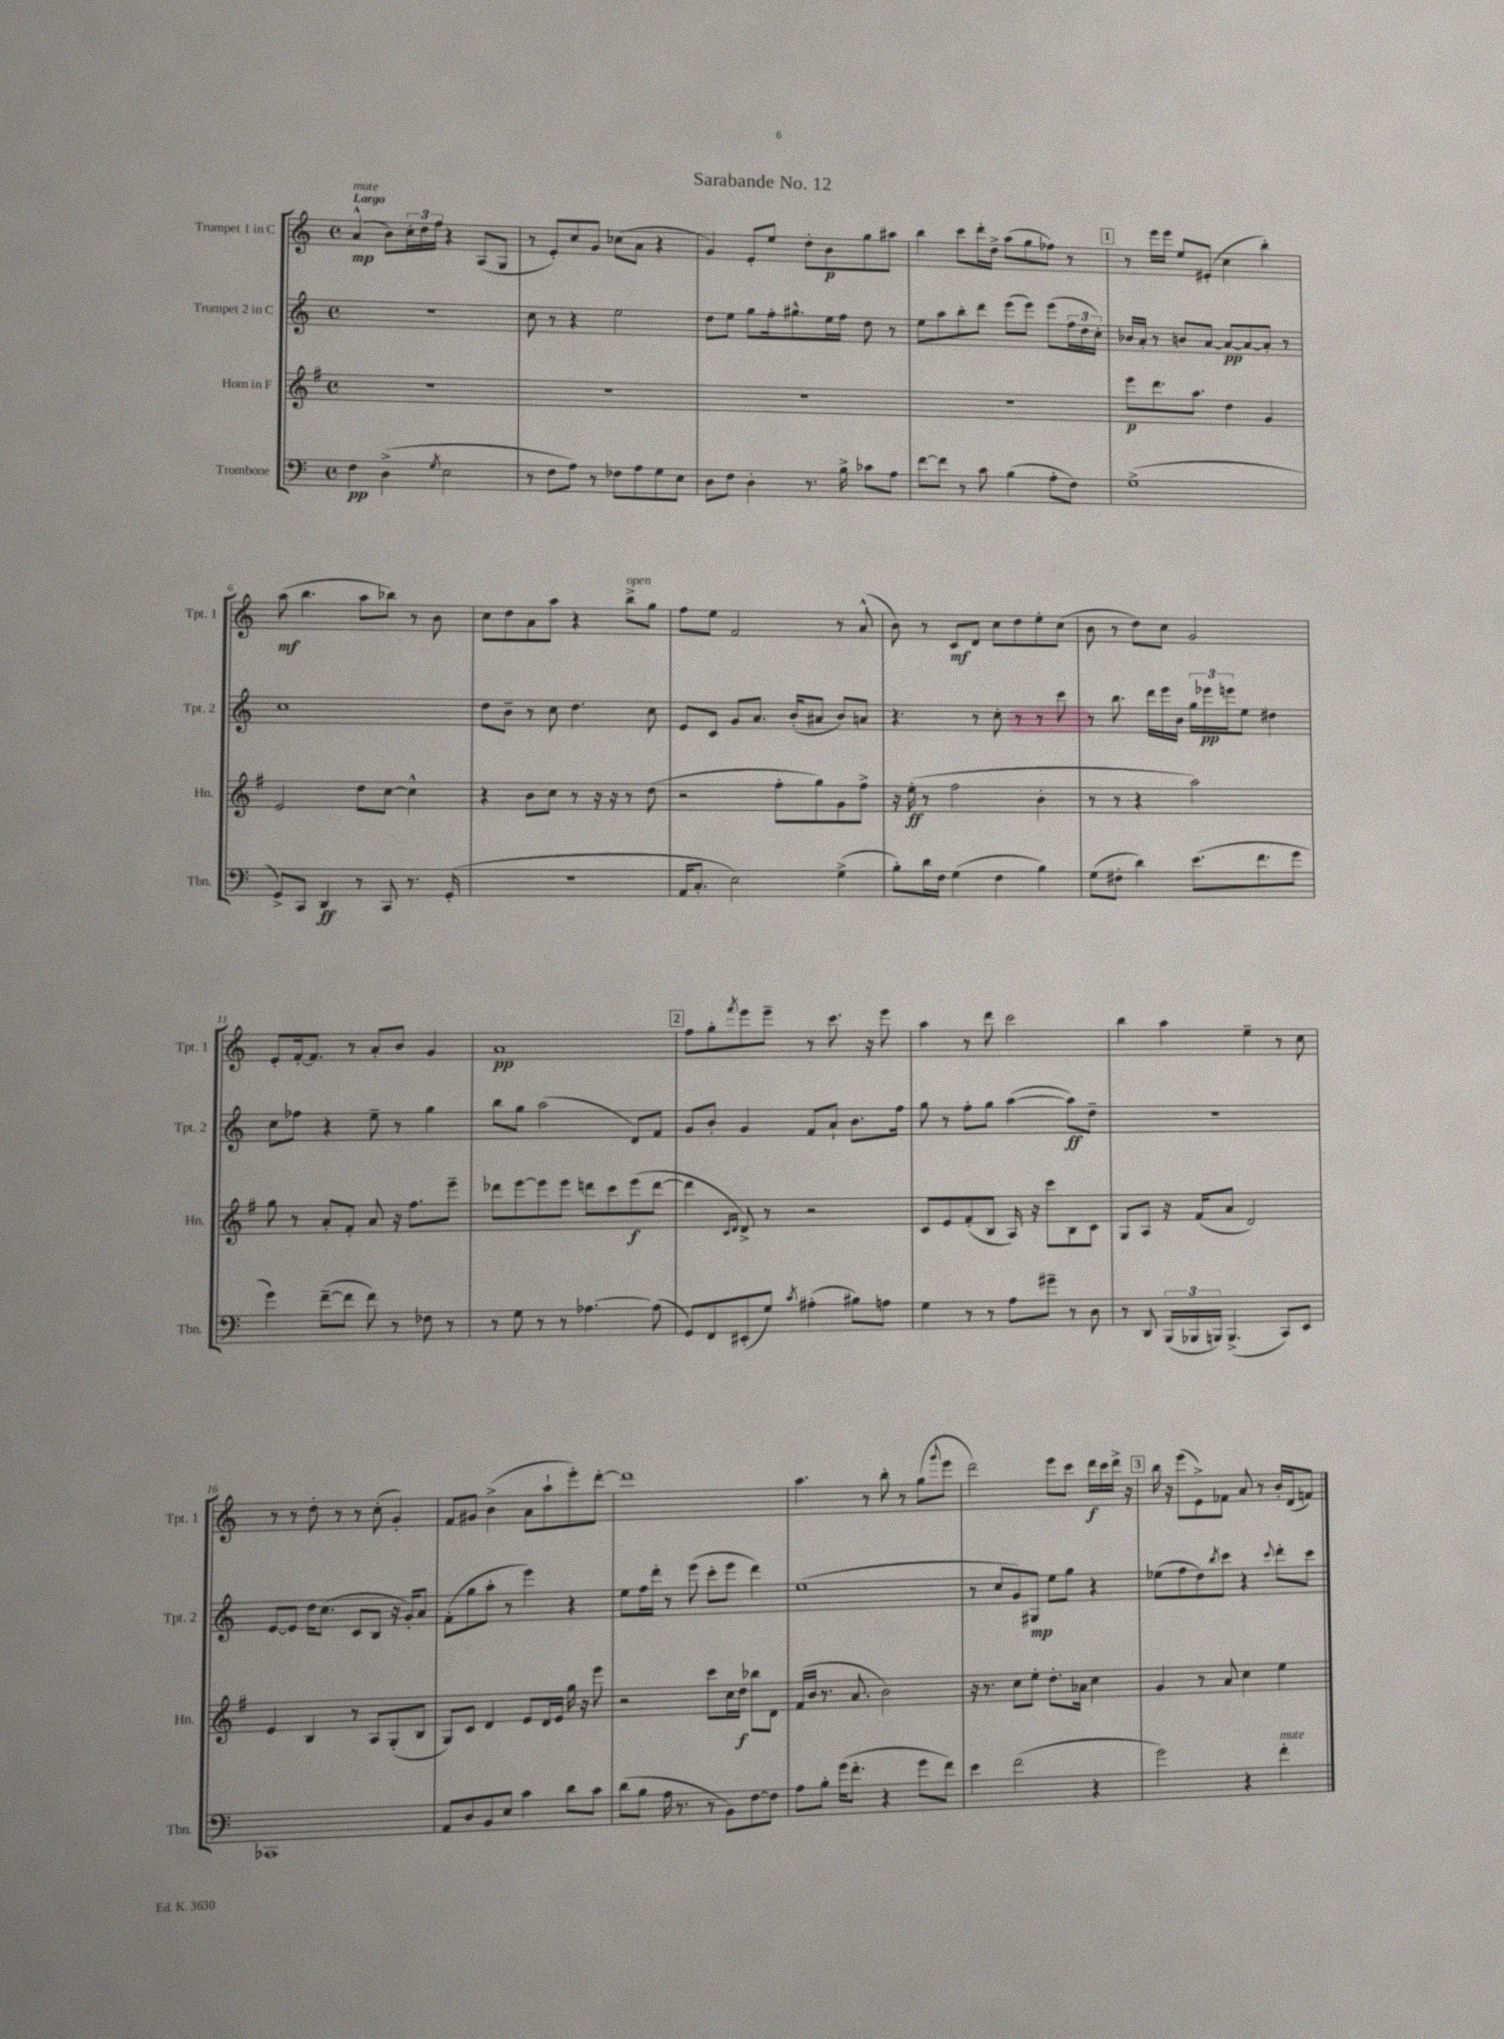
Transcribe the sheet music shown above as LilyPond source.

\header { title = "Sarabande No. 12" }
<<
\new StaffGroup <<
\new Staff = "s0" \with { instrumentName = "Trumpet 1 in C" shortInstrumentName = "Tpt. 1" } {
    \clef treble \key c \major \defaultTimeSignature \time 4/4 \tempo "Largo"
    a'4-^\mp^\markup { \italic "mute" }( b'8) \tuplet 3/2 { c''16-. d''16 f''16 } r4 a8( g8 |
    r8 e'8-.) c''8 g'8 ces''8( a'8 r4 |
    g'4) e'8-. e''8 d''8-. b'8\p g''8 ais''8 |
    b''4 c'''8 d'''16-. d''16-> a''8( g''8 fes''8) r8 |
    \mark \markup { \box "1" } r8 e'''16 e'''16 e''8 eis'8-.( c''4 b''4-.) |
    a''8\mf( b''4. a''8 bes''8) r8 b'8 |
    c''8 d''8 a'8 a''8 r4 b''8->^\markup { \italic "open" } g''8 |
    f''8 e''8 f'2 r8 a'8-^( |
    b'8) r8 c'8\mf d'8 c''8 d''8 e''8-. c''8( |
    b'8 r8 d''8) c''8 g'2 |
    e'8-. f'16~-. f'8. r8 a'8-. b'8 g'4 |
    a'1\pp |
    \mark \markup { \box "2" } f''8 g''8-. \acciaccatura { f'''8 } e'''8 e'''8-- r8 c'''8. r16 e'''8 |
    a''4 r8 d'''8 c'''2 |
    b''4 a''4 e''4-- r8 c''8 |
    r8 r8 d''8-. r8 r8 c''8-.( g'4-.) |
    f'8 gis'8 b'4->( a'8 a''8-! e'''8-.) d'''8~-. |
    d'''1 |
    a''4. r8 b''8-. r8 g''8( \appoggiatura { g'''8 } e'''8 |
    d'''2) e'''8 c'''8 d'''16\f c'''16 d'''16-> r16 |
    \mark \markup { \box "3" } b''16 r16 e'''8( e'8->) fes'8 a'8 r8 b'16-. d'16( f'8) \bar "|." |
}
\new Staff = "s1" \with { instrumentName = "Trumpet 2 in C" shortInstrumentName = "Tpt. 2" } {
    \clef treble \key c \major \defaultTimeSignature \time 4/4
    R1 |
    c''8 r8 r4 e''2 |
    d''8 e''8 g''8 f''16-. gis''8.-^ e''16 f''16 d''8 r8 |
    e''8 a''8 b''8-. d'''8 e'''8( e'''8) e'''8( \tuplet 3/2 { f''16 d''16 c''16-.) } |
    \mark \markup { \box "1" } bes'16 a'16-. r8 b'8 a'8~ a'8~\pp a'8~ a'8-. r8 |
    c''1 |
    d''8 b'8-- r8 c''8 d''4. c''8 |
    e'8 c'8 g'8 a'8. b'16-.( ais'8 b'8) a'8 |
    r4. r8 c''8-. r8 r8 c'''8 |
    r8 b''8. d'''16 e'''16 b'16 \tuplet 3/2 { g''16 ees'''16\pp e'''16 } e''8 dis''4 |
    c''8 fes''8 r4 e''8-- r8 g''4 |
    b''8 g''8 a''2( d'8) f'8 |
    \mark \markup { \box "2" } g'8 b'8-. g'4 f'8 a'8-! b'8. f''16 |
    g''8 r8 f''8-. g''8 a''4~( a''8\ff) d''8-- |
    r1 |
    e'8~ e'8 d''16 c''8.( c'8 b8 r16 g'16-.) a'8 |
    f'8-.( g''8 a''8-. r8 e'''4) r4 |
    e''8 f''16 d'''16-. r8 e'''8( c'''8-. e'''8 d'''4) |
    e''1( |
    r8 c''8 g'8) gis8\mp e''8 g''8 r4 |
    \mark \markup { \box "3" } ees''8( f''8 d''8) \acciaccatura { b''8 } c'''8 r4 \appoggiatura { c'''8 } d'''8-. c'''8 \bar "|." |
}
\new Staff = "s2" \with { instrumentName = "Horn in F" shortInstrumentName = "Hn." } {
    \clef treble \key g \major \defaultTimeSignature \time 4/4
    R1 |
    R1 |
    R1 |
    R1 |
    \mark \markup { \box "1" } e'''8\p d'''8. a''8. d''4 g'4 |
    e'2 d''8 c''8~ c''4-^ |
    r4 b'8 c''8 r8 r16 r16 r8 d''8( |
    r2 fis''8-. g''8) g'8 fis''8-> |
    r16 e''16-.\ff( r8 fis''2 b'4-. |
    r8 r8 r4 a''2) |
    g''8 r8 a'8-. fis'8-. a'8 r16 fis''8. e'''8-- |
    des'''8 e'''8~ e'''8 e'''8 d'''8 c'''8 e'''8\f( d'''8~ |
    \mark \markup { \box "2" } d'''4 \grace { c'16 d'16 } d'8->) r8 r2 |
    c'8 e'8 fis'8-.( b8 a16) r16 c'''8 b8 c'8 |
    g8 a8 r16 fis'16( a'8 d'2) |
    e'4 b4 r8 a8 g8-.( b8 |
    g8) c'8 d'4 e'8 d'16 e'16 g''16 r16 e'''8 |
    r2 c'''8 c''16 d''16\f bes''8 d'8 |
    fis'16( b'16 r8. a'8. b'2) |
    r16 r8. c''8 e''8-. d''8.-. aes'16 c''4 |
    \mark \markup { \box "3" } g'4 r8 a'8 c''4 e''4 \bar "|." |
}
\new Staff = "s3" \with { instrumentName = "Trombone" shortInstrumentName = "Tbn." } {
    \clef bass \key c \major \defaultTimeSignature \time 4/4
    f4\pp d4->( \acciaccatura { g8 } e2 |
    r8 f8 a8) r8 fes8 a8 g8 e8 |
    d8 f8 d4-. r8. b16-> ces'8 a8 |
    f'8~ f'8 r8 c'8 b4( a8-. f8) |
    \mark \markup { \box "1" } g1->( |
    g,8->) c,8 d,4\ff r8 c,8 r8. g,16-.( |
    r1 |
    a,16 c8.-. e2) g4->( |
    b8-.) d'16 f16 g4( f4 b4) |
    g8( fis8-. d'4) e'8.( f'8. g'8 |
    g'4) f'8~--( f'8 f'8) r8 fes8 r8 |
    r8 g8 r8 r8 aes4.~ aes8( |
    \mark \markup { \box "2" } g,8) f,8 eis,8-.( g8) \acciaccatura { c'8 } ais4-.( bis8) a8 |
    g4 r8 r8 a8 gis'8-- r8 d8 |
    r8 d,8 \tuplet 3/2 { b,,16( bes,,16 b,,16) } b,,4.->( c,8) e,8 |
    ces,1 |
    a,8 d8 b,8 e8 c'4 d'8 c'8 |
    d'8( b8 a16 r8. r8 b,8) f8~ f8 |
    a8 b8-. g'16( f'8.-. r4 g'8 f'8) |
    e'4 f'2( r4 |
    \mark \markup { \box "3" } g'2) r4 f'4-.^\markup { \italic "mute" } \bar "|." |
}
>>
>>
